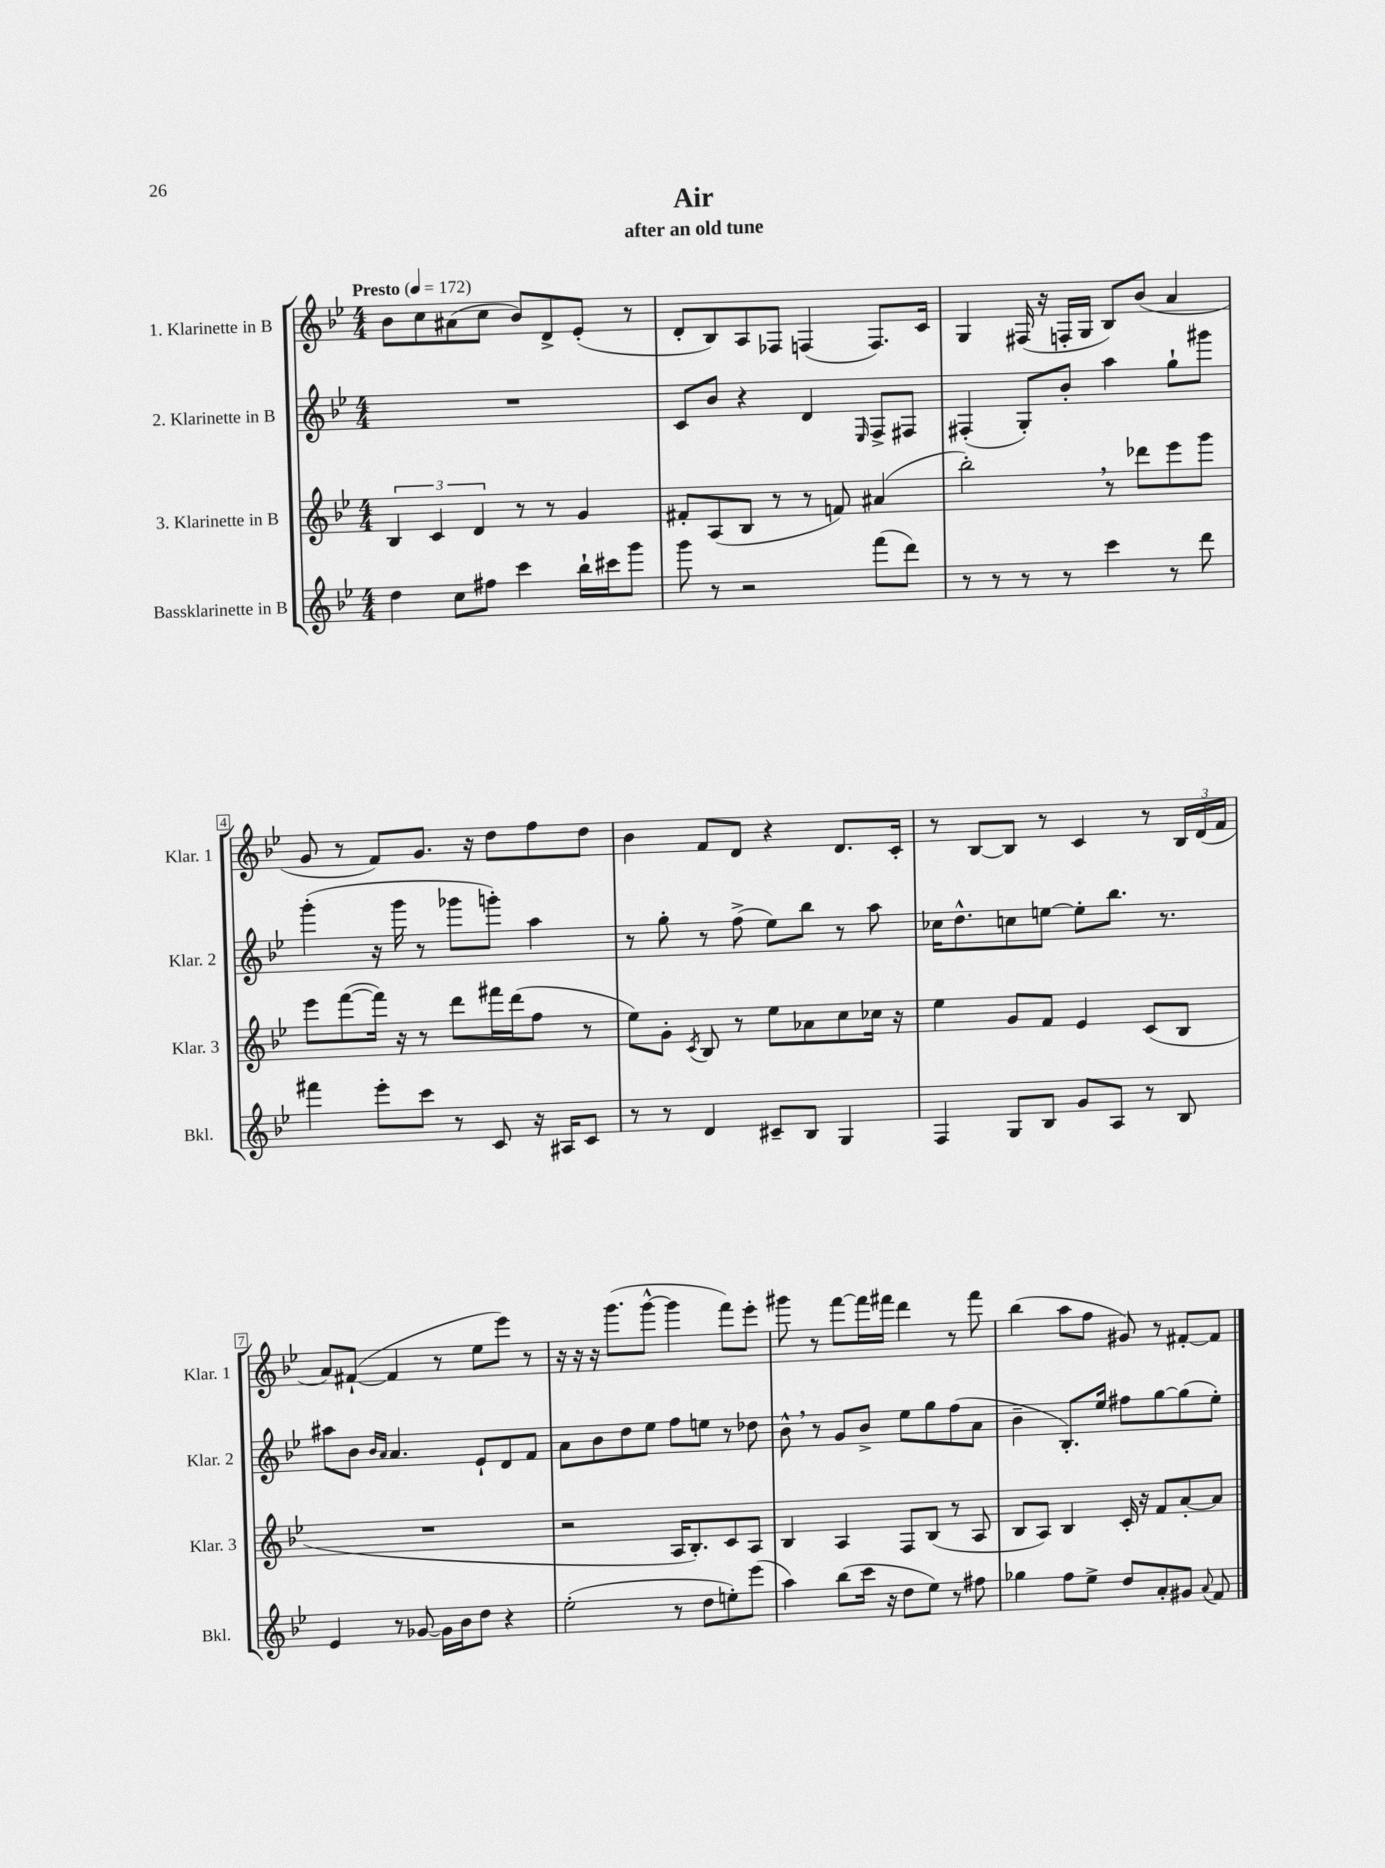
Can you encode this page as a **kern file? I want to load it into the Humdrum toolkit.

**kern	**kern	**kern	**kern
*staff4	*staff3	*staff2	*staff1
*clefG2	*clefG2	*clefG2	*clefG2
*k[b-e-]	*k[b-e-]	*k[b-e-]	*k[b-e-]
*M4/4	*M4/4	*M4/4	*M4/4
*MM172	*MM172	*MM172	*MM172
4dd\	6B-/	1r	8b-\L
.	.	.	8cc\
.	6c/	.	.
8cc\L	.	.	(8a#\
.	6d/	.	.
8ff#\J	.	.	8cc\J
4ccc\	8r	.	8b-/L)
.	8r	.	8d^/
16bb-`\LL	4g/	.	(8e-'/J
16ccc#\J	.	.	.
8ggg\J	.	.	8r
=	=	=	=
8ggg\	8f#'/L	8c/L	8d'/L
8r	(8A/	8b-/J	8B-/)
2r	8B-/J	4r	8A/
.	8r	.	8F-/J
.	8r	4d/	(4F/
.	8f/)	.	.
.	.	16qqE-/	.
(8fff\L	(4a#/	8F^/L	8.F/L)
8ddd\J)	.	8F#/J	.
.	.	.	16c/Jk
=	=	=	=
8r	2bb-'\)	(4F#'/	4G/
8r	.	.	.
8r	.	8G'/L)	(16F#/
.	.	.	16r
8r	.	8b-'/J	16F'/LL
.	.	.	16G/JJ
4ccc\	8r	4aa\	8B-/L)
.	8ddd-\L	.	(8b-/J
8r	8eee-\	8gg`\L	4a/
8ddd\	8ggg\J	8ggg#\J	.
=	=	=	=
4fff#\	8eee-\L	(4ggg'\	8g/
.	([8fff\	.	8r
8eee-'\L	16fff\]Jk)	16r	8f/L)
.	16r	16ggg\	.
8ccc\J	8r	8r	8.g/J
8r	8ddd\L	8ggg-\L	.
.	.	.	16r
8c/	16fff#\L	8ggg'\J)	8dd\L
.	(16ddd\J	.	.
16r	8ff\J	4aa\	8ff\
16A#/LK	.	.	.
8c/J	8r	.	8dd\J
=	=	=	=
8r	8ee-\L)	8r	4b-\
8r	8g'\J	8gg'\	.
.	8qc/	.	.
4d/	8B-/	8r	8f/L
.	8r	(8ff^\	8d/J
8c#~/L	8ee-\L	8ee-\L)	4r
8B-/J	8a-\	8bb-\J	.
4G/	8cc\	8r	8.d/L
.	16cc-\Jk	8aa\	.
.	16r	.	16c'/Jk
=	=	=	=
4F/	4ee-\	16cc-\LK	8r
.	.	8.dd^^\	.
.	.	.	[8B-/L
8G/L	8g/L	8cc\	8B-/]J
8B-/J	8f/J	[8ee\J	8r
8g/L	4e-/	8ee'\]L	4c/
8A/J	.	8.bb-\J	.
8r	(8c/L	.	8r
.	.	8.r	.
8B-/	8B-/J	.	24B-/LL
.	.	.	(24d/
.	.	.	24f/JJ
=	=	=	=
4e-/	1r	8aa#\L	8a/L)
.	.	8b-\J	([8f#`/J
.	.	16qqb-/LL	.
.	.	16qqa/JJ	.
8r	.	4.a/	4f#/]
[8g-/	.	.	.
16g-\]LL	.	.	8r
16b-\J	.	.	.
8dd\J	.	8e-`/L	8ee-\L
4r	.	8d/	8eee-\J)
.	.	8f/J	8r
=	=	=	=
(2ee-'\	2r	8a\L	16r
.	.	.	16r
.	.	8b-\	16r
.	.	.	(8.ggg\L
.	.	8dd\	.
.	.	8ee-\J	[8ggg^^\J
8r	16A/LK	8ff\L	4ggg\]
.	8.B-'/)	.	.
8dd\L	.	8ee\J	.
8ee'\)	8c/	8r	8fff\L)
(8eee-\J	8A/J	8dd-\	8eee-'\J
=	=	=	=
4aa\)	4B-/	8b-^^\	8ggg#\
.	.	8r	8r
(8bb-\L	4A/	8g/L	[8fff\L
16ccc\Jk	.	8b-^/J	16fff\]L
16r	.	.	16fff#\JJ
8dd\L	8F/L	8ee-\L	4ddd\
8ee-\J)	(8B-/J	8gg\	.
8r	8r	(8ff\	8r
8ff#\	8A/	8a\J	8fff#\
=	=	=	=
4gg-\	8B-/L	4b-~\	(4bb-\
.	8A/J)	.	.
8ff\L	4B-/	8.B-'/L)	8aa\L
8ee-^\J	.	.	8ff\J
.	.	16ee-/Jk	.
8dd/L	16c'/	8ff#\L	8g#/)
.	16r	.	.
8a'/	8f/L	[8gg\	8r
8g#/J	[8a'/	(8gg\]	[8f#'/L
8qqa/	.	.	.
8f/	8a/]J	8ee-'\J)	8f#/]J
==	==	==	==
*-	*-	*-	*-
